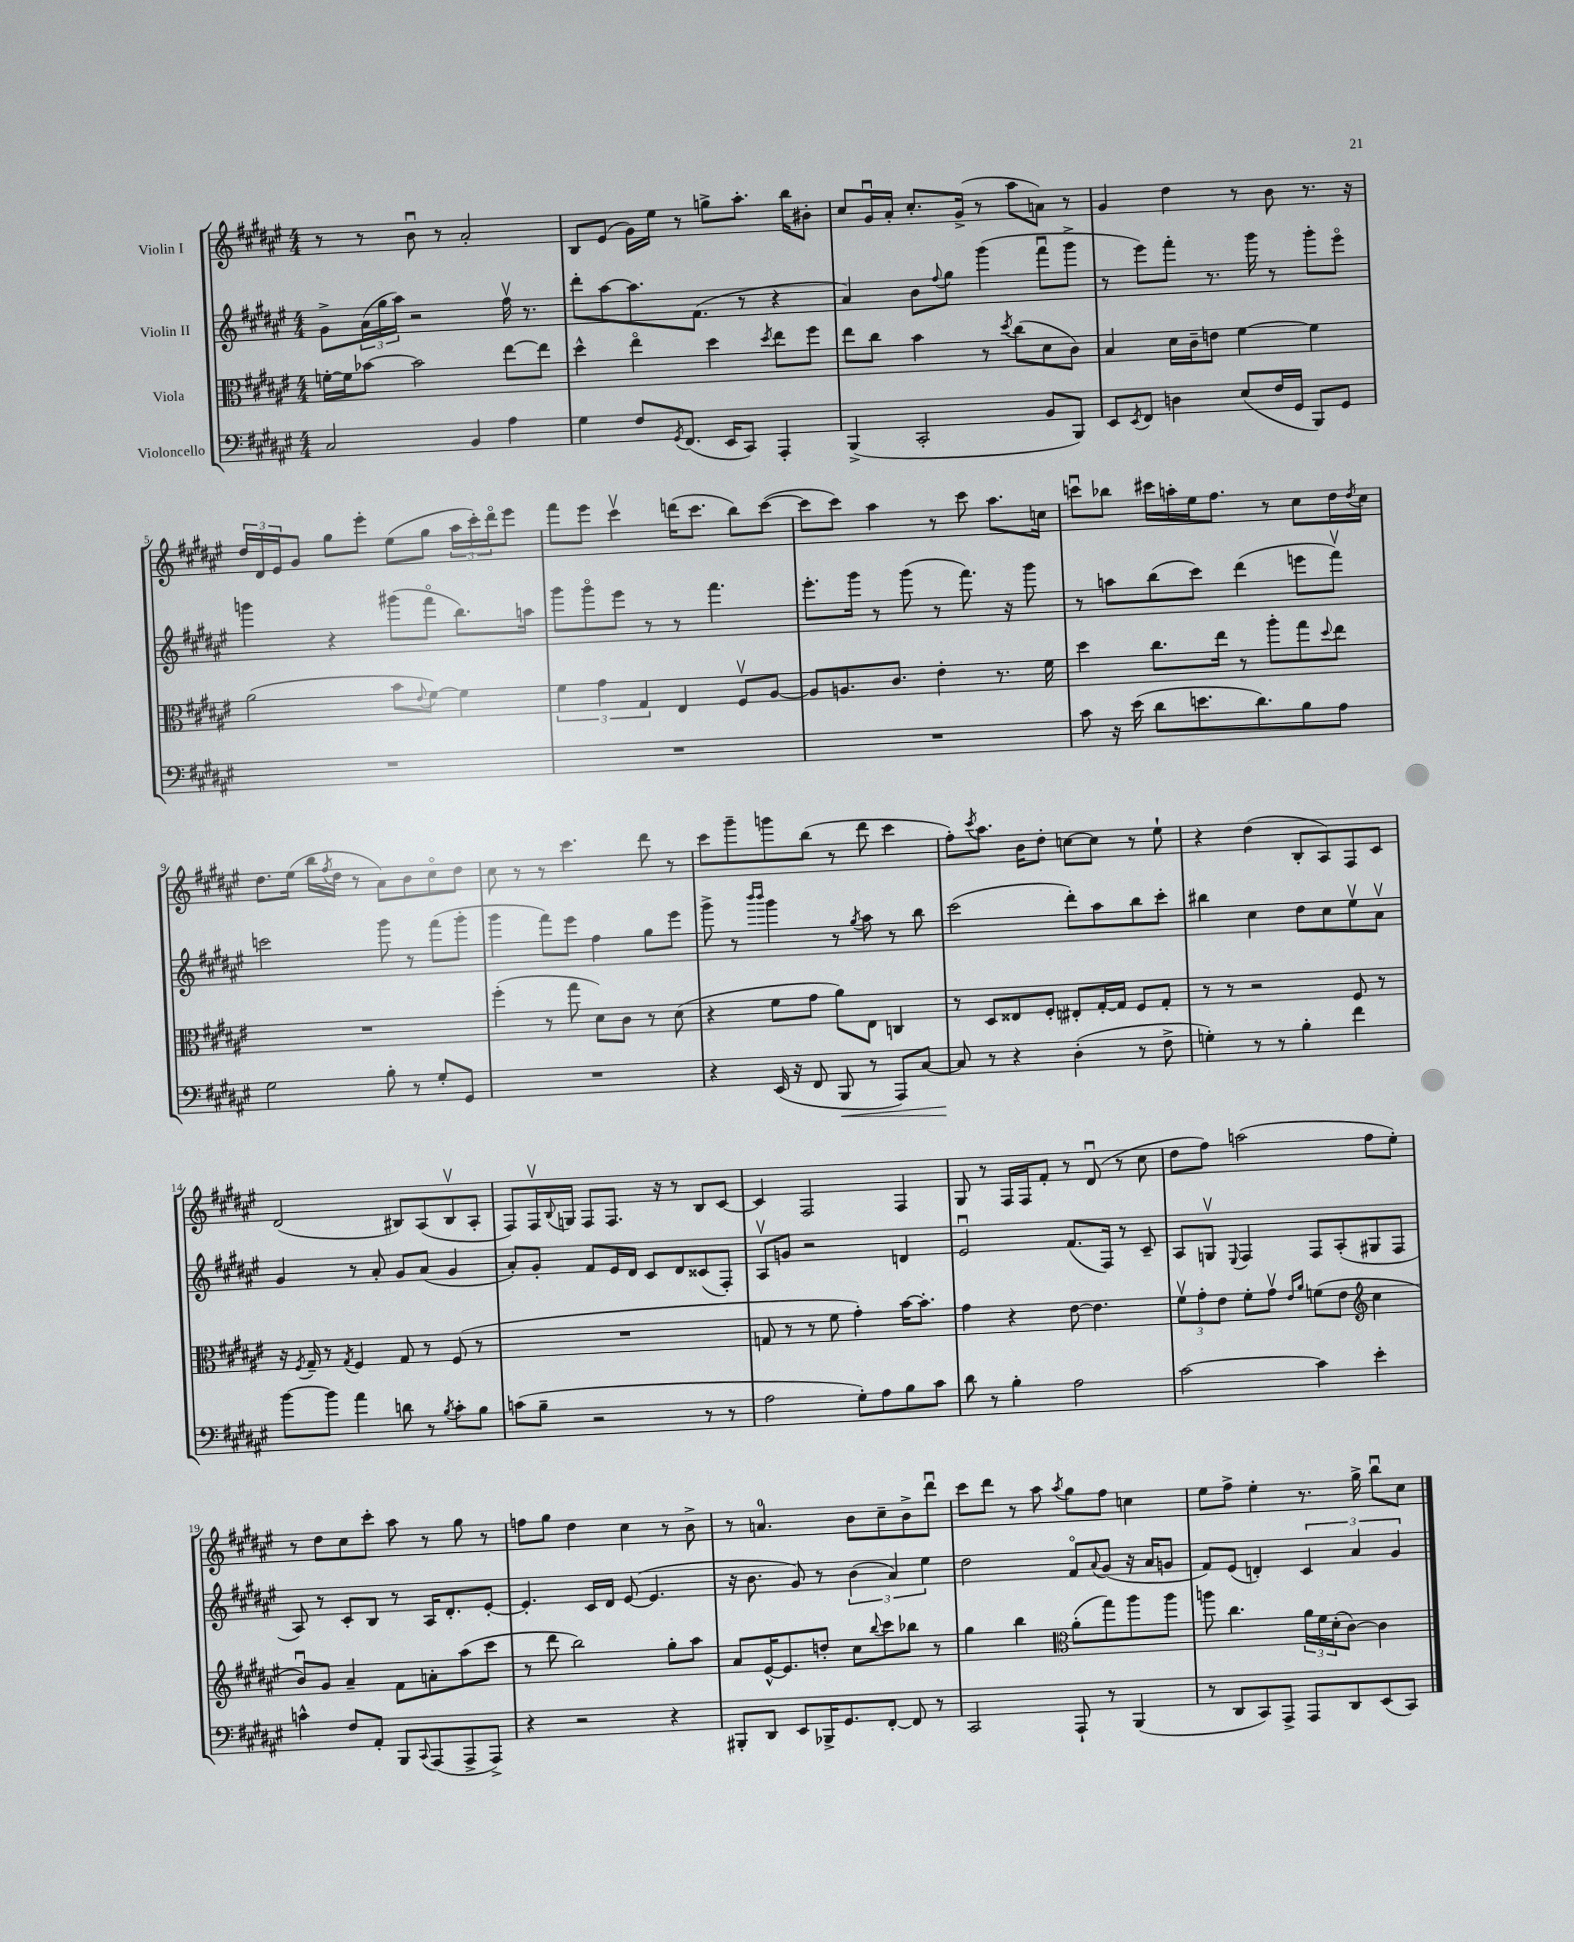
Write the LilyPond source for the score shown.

<<
\new StaffGroup <<
\new Staff = "s0" \with { instrumentName = "Violin I" } {
    \clef treble \key fis \major \numericTimeSignature \time 4/4
    r8 r8 b'8\downbow r8 ais'2-. |
    b8 eis'8( gis'16) eis''16 r8 g''8-> ais''8.-. b''16 bis'8-. |
    cis''8 gis'16\downbow ais'16-. cis''8.-. gis'16->( r8 ais''8 a'8) r8 |
    gis'4 dis''4 r8 b'8 r8. r16 |
    \tuplet 3/2 { dis''16 dis'16 eis'16 } gis'8 gis''8 eis'''8-. eis''8( gis''8 \tuplet 3/2 { ais''16 cis'''16-.) dis'''16\flageolet } eis'''8 |
    fis'''8 eis'''8 cis'''4\upbow d'''16( cis'''8. b''8) cis'''8~( |
    cis'''8 cis'''8) ais''4 r8 cis'''8 ais''8. c''16 |
    c'''8\downbow bes''8 cis'''16 a''16-. eis''16 fis''8. r8 cis''8 dis''16 \acciaccatura { dis''8 } cis''16 |
    dis''8. eis''16( b''16 \acciaccatura { fis''8 } dis''16 r8 ais'8) b'8 cis''8\flageolet dis''8 |
    cis''8 r8 r8 cis'''4. dis'''8 r8 |
    cis'''8 gis'''8-- g'''8 b''8( r8 dis'''8 cis'''4 |
    fis''8-.) \acciaccatura { cis'''8 } ais''8. b'16 dis''8-. c''8~ c''8 r8 eis''8-! |
    r4 dis''4( b8-. ais8) fis8 cis'8 |
    dis'2( bis8) ais8( bis8\upbow ais8-. |
    fis8) fis16\upbow \appoggiatura { b8 } g16 fis8 fis8. r16 r8 b8 cis'8~ |
    cis'4 fis2 fis4 |
    gis8 r8 fis16 fis16 fis'8-. r8 dis'8\downbow( r8 cis''8 |
    dis''8 fis''8) a''2( fis''8 eis''8-.) |
    r8 dis''8 cis''8 cis'''8-. ais''8 r8 gis''8 r8 |
    f''8 gis''8 dis''4 cis''4 r8 b'8-> |
    r8 a'4.-0 b'8 cis''8-- b'8-> dis'''8\downbow |
    cis'''8 dis'''8 r8 ais''8 \acciaccatura { ais''8 } gis''8 fis''8 c''4 |
    eis''8 fis''8-> eis''4-. r8. gis''16-> b''8\downbow cis''8 \bar "|." |
}
\new Staff = "s1" \with { instrumentName = "Violin II" } {
    \clef treble \key fis \major \numericTimeSignature \time 4/4
    gis'8-> \tuplet 3/2 { ais'16( gis''16 ais''16) } r2 fis''16\upbow r8. |
    dis'''8-. ais''8~ ais''8. fis'8.( r8 r4 |
    ais'4) b'8 \appoggiatura { fis''8 } gis''8 gis'''4( fis'''8\downbow gis'''8-> |
    r8 eis'''8) fis'''8-. r8. gis'''16 r8 gis'''8-. eis'''8\flageolet |
    g'''4 r4 gis'''8( fis'''8\flageolet b''8.) a''16 |
    gis'''8 gis'''8\flageolet eis'''8 r8 r8 fis'''4. |
    eis'''8.-. gis'''16 r8 gis'''8( r8 fis'''8.) r16 gis'''8 |
    r8 a''8 b''8( cis'''8) dis'''4( e'''8 fis'''8\upbow) |
    c'''2 gis'''8 r8 fis'''8( gis'''8-. |
    gis'''4 fis'''8) eis'''8 fis''4 gis''8 eis'''8 |
    gis'''8-> r8 \grace { b'''16 b'''16 } gis'''4 r8 \acciaccatura { gis''8 } ais''8 r8 b''8 |
    cis'''2( dis'''8-.) ais''8 b''8 cis'''8-. |
    bis''4 cis''4 dis''8 cis''8 eis''8\upbow ais'8\upbow |
    gis'4 r8 ais'8-. gis'8 ais'8( gis'4 |
    ais'8-.) gis'8-. fis'8 eis'16 dis'16 cis'8 dis'8 cisis'8( fis8-.) |
    ais8\upbow g'8 r2 d'4 |
    eis'2\downbow fis'8.( fis16) r8 cis'8-- |
    ais8 g8\upbow \appoggiatura { eis8 } fis4 fis8 ais8-.( gis8 fis8 |
    ais8) r8 cis'8-. b8 r8 ais16 dis'8.-. eis'8~-. |
    eis'4.-. cis'16 dis'16 eis'8~( eis'4. |
    r16 b'8. gis'8) r8 \tuplet 3/2 { b'4( ais'4) eis''4 } |
    dis''2 fis'8\flageolet \appoggiatura { ais'8 } gis'8( r16 ais'16 g'8 |
    fis'8) eis'8( d'4-.) \tuplet 3/2 { cis'4 ais'4 gis'4 } \bar "|." |
}
\new Staff = "s2" \with { instrumentName = "Viola" } {
    \clef alto \key fis \major \numericTimeSignature \time 4/4
    f'16~-. f'16 bes'8~ bes'2 eis''8~ eis''8 |
    dis''4-^ eis''4\flageolet dis''4 \acciaccatura { dis''8 } eis''8 fis''8 |
    eis''8 cis''8 b'4 r8 \acciaccatura { dis''8 } cis''8( dis'8 cis'8) |
    b4 dis'16 cis'16-- e'8 fis'4~ fis'4 |
    ais'2( b'8 \appoggiatura { eis'8 } fis'8~) fis'4 |
    \tuplet 3/2 { fis'4 gis'4 gis4 } eis4 fis8\upbow ais8~ |
    ais8 a8. cis'8. eis'4-. r8. fis'16 |
    dis''4 cis''8. eis''16 r8 ais''8-. gis''8 \appoggiatura { dis''8 } eis''8 |
    R1 |
    fis''4-.( r8 gis''8 dis'8) cis'8 r8 dis'8( |
    r4 fis'8 gis'8 ais'8) eis8 c4 |
    r8 dis8 eisis8 fis8-. eis8-. gis16~-. gis16 fis8 gis8-. |
    r8 r8 r2 fis8 r8 |
    r16 \acciaccatura { fis8 } gis16-- r8 \acciaccatura { gis8 } fis4 gis8 r8 fis8( r8 |
    R1 |
    g8 r8 r8 fis'8 gis'4-.) b'16~ b'8.-. |
    gis'4 r4 eis'8~ eis'4. |
    \tuplet 3/2 { fis'8\upbow gis'8-. eis'8 } fis'8-. gis'8\upbow \grace { eis'16 ais'16 } f'8( eis'8 \clef treble cis''4 |
    b'8\downbow) gis'8 ais'4-- fis'8 a'8-. ais''8( cis'''8 |
    r8 dis'''8 b''2) gis''8-. ais''8 |
    ais'8 eis'16~-^ eis'8. d''8-. cis''8 \appoggiatura { b''8 } cis'''8 bes''8 r8 |
    gis''4 b''4 \clef alto ais'8-.( gis''8) ais''8 ais''8 |
    a''8 cis''4. \tuplet 3/2 { ais'16 fis'16 dis'16-.( } cis'8~) cis'4 \bar "|." |
}
\new Staff = "s3" \with { instrumentName = "Violoncello" } {
    \clef bass \key fis \major \numericTimeSignature \time 4/4
    cis2 b,4 ais4 |
    gis4 fis8 \acciaccatura { gis,8 } fis,8.( eis,16 cis,8) ais,,4-. |
    b,,4->( cis,2-. b,8 b,,8) |
    eis,8 \acciaccatura { eis,8 } fis,8 d4 eis8( fis16 gis,16 b,,8) gis,8 |
    R1 |
    R1 |
    R1 |
    cis'8 r16 eis'16( dis'8 e'8. dis'8.) b8 ais8 |
    gis2 b8-. r8 gis8-. gis,8 |
    R1 |
    r4 eis,16( r16 fis,8 b,,8\< r8 ais,,8) cis8~ |
    cis8\! r8 r4 dis4-.( r8 fis8-> |
    g4-.) r8 r8 b4-. fis'4 |
    b'8~ b'8 ais'4 d'8 r8 \acciaccatura { b8 } cis'8-. b8 |
    c'8( b8-- r2 r8 r8 |
    ais2 gis8-.) ais8 b8 cis'8 |
    dis'8 r8 b4-. ais2 |
    cis'2~ cis'4 eis'4-. |
    c'4-^ fis8 ais,8-. b,,8 \appoggiatura { cis,8 } ais,,8( ais,,8-> ais,,8->) |
    r4 r2 r4 |
    bis,,8-. dis,8 eis,8 bes,,16-> gis,8. fis,8~-. fis,8 r8 |
    cis,2 ais,,8-! r8 b,,4( |
    r8 dis,8 cis,8) ais,,8-> ais,,8 dis,8 eis,8( cis,8) \bar "|." |
}
>>
>>
